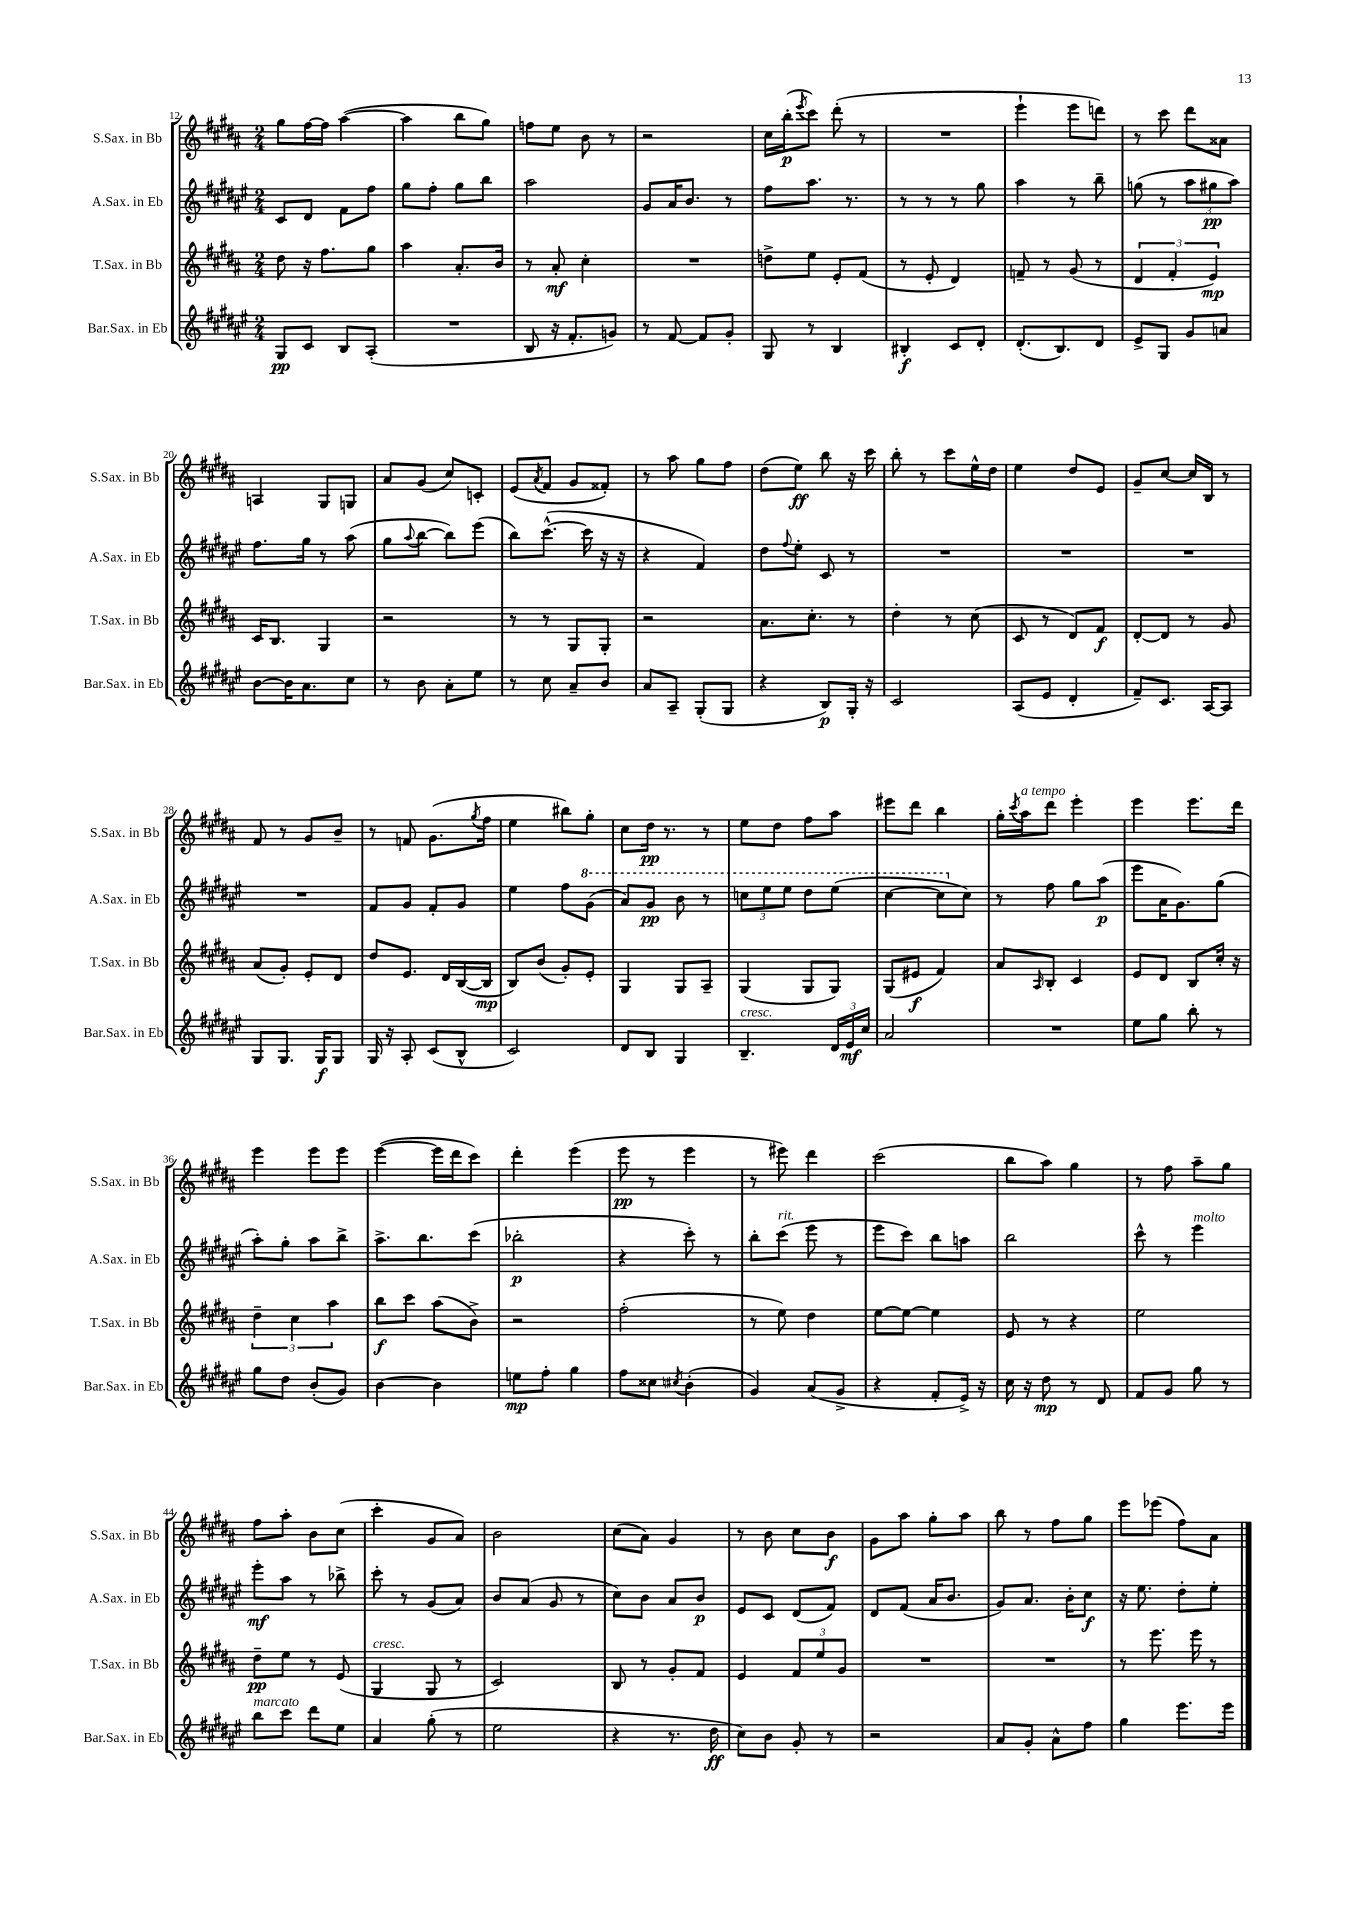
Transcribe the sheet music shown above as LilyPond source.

<<
\new StaffGroup <<
\new Staff = "s0" \with { instrumentName = "S.Sax. in Bb" shortInstrumentName = "S.Sax. in Bb" } {
    \clef treble \key b \major \numericTimeSignature \time 2/4
    gis''8 fis''16~ fis''16 ais''4~( |
    ais''4 b''8 gis''8) |
    f''8 e''8 b'8 r8 |
    r2 |
    cis''16 b''16-.\p( \acciaccatura { e'''8 } cis'''8) dis'''8-.( r8 |
    R2 |
    e'''4-! e'''8 d'''8) |
    r8 cis'''8 dis'''8 aisis'8 |
    a4 gis8 g8 |
    ais'8 gis'8( cis''8) c'8-. |
    e'8( \acciaccatura { ais'8 } fis'8 gis'8 fisis'8-.) |
    r8 ais''8 gis''8 fis''8 |
    dis''8( e''8\ff) b''8 r16 cis'''16 |
    b''8-. r8 cis'''8 e''16-^ dis''16 |
    e''4 dis''8 e'8 |
    gis'8-- cis''8~ cis''16 b16 r8 |
    fis'8 r8 gis'8 b'8-- |
    r8 f'8 gis'8.( \acciaccatura { gis''8 } fis''16 |
    e''4 bis''8) gis''8-. |
    cis''8 dis''16\pp r8. r8 |
    e''8 dis''8 fis''8 ais''8 |
    eis'''8 dis'''8 b''4 |
    gis''16-. \acciaccatura { cis'''8 } ais''16^\markup { \italic "a tempo" } dis'''8 e'''4-. |
    e'''4 e'''8. dis'''16 |
    e'''4 e'''8 e'''8 |
    e'''4~( e'''16 dis'''16 cis'''8) |
    dis'''4-. e'''4( |
    e'''8\pp r8 e'''4 |
    r8 eis'''8) dis'''4 |
    cis'''2( |
    b''8 ais''8) gis''4 |
    r8 fis''8 ais''8-- gis''8 |
    fis''8 ais''8-. b'8 cis''8( |
    cis'''4-. gis'8 ais'8) |
    b'2 |
    cis''8( ais'8) gis'4 |
    r8 b'8 cis''8 b'8\f |
    gis'8 ais''8 gis''8-. ais''8 |
    b''8 r8 fis''8 gis''8 |
    e'''8 ees'''8( fis''8) ais'8 \bar "|." |
}
\new Staff = "s1" \with { instrumentName = "A.Sax. in Eb" shortInstrumentName = "A.Sax. in Eb" } {
    \clef treble \key fis \major \numericTimeSignature \time 2/4
    cis'8 dis'8 fis'8 fis''8 |
    gis''8 fis''8-. gis''8 b''8 |
    ais''2 |
    gis'8 ais'16 b'8. r8 |
    fis''8 ais''8. r8. |
    r8 r8 r8 gis''8 |
    ais''4 r8 b''8-- |
    g''8( r8 \tuplet 3/2 { ais''8 gis''8\pp ais''8) } |
    fis''8. gis''16 r8 ais''8( |
    gis''8 \appoggiatura { ais''8 } b''8~ b''8) eis'''8( |
    b''8) cis'''8.~-^( cis'''16 r16 r16 |
    r4 fis'4) |
    dis''8 \appoggiatura { fis''8 } eis''8-. cis'8 r8 |
    R2 |
    R2 |
    R2 |
    R2 |
    fis'8 gis'8 fis'8-. gis'8 |
    eis''4 fis''8 \ottava #1 gis''8( |
    ais''8) gis''8\pp b''8 r8 |
    \tuplet 3/2 { c'''8 eis'''8 eis'''8 } dis'''8 eis'''8( |
    cis'''4~ cis'''8 \ottava #0 cis''8) |
    r8 fis''8 gis''8 ais''8\p( |
    eis'''8 ais'16 gis'8.) gis''8( |
    ais''8-.) gis''8-. ais''8 b''8-> |
    ais''8.-> b''8. cis'''8( |
    bes''2-.\p |
    r4 cis'''8-.) r8 |
    b''8-. cis'''8^\markup { \italic "rit." }( eis'''8 r8 |
    eis'''8 cis'''8) b''8 a''8 |
    b''2 |
    cis'''8-^ r8 eis'''4^\markup { \italic "molto" } |
    eis'''8-.\mf ais''8 r8 bes''8-> |
    cis'''8-. r8 gis'8( ais'8) |
    b'8 ais'8( gis'8 r8 |
    cis''8) b'8 ais'8 b'8\p |
    eis'8 cis'8 dis'8( fis'8) |
    dis'8 fis'8( ais'16 b'8. |
    gis'8) ais'8. b'16-. cis''8\f |
    r16 eis''8. dis''8-. eis''8-. \bar "|." |
}
\new Staff = "s2" \with { instrumentName = "T.Sax. in Bb" shortInstrumentName = "T.Sax. in Bb" } {
    \clef treble \key b \major \numericTimeSignature \time 2/4
    dis''8 r16 fis''8. gis''8 |
    ais''4 ais'8.-. b'16 |
    r8 ais'8-.\mf cis''4-. |
    R2 |
    d''8-> e''8 e'8-. fis'8( |
    r8 e'8-. dis'4) |
    f'8-- r8 gis'8( r8 |
    \tuplet 3/2 { dis'4 fis'4-. e'4\mp) } |
    cis'16 b8. gis4 |
    r2 |
    r8 r8 gis8 gis8-. |
    r2 |
    ais'8. cis''8.-. r8 |
    dis''4-. r8 cis''8( |
    cis'8 r8 dis'8) fis'8\f |
    dis'8~-. dis'8 r8 gis'8 |
    ais'8( gis'8-.) e'8-. dis'8 |
    dis''8 e'8. dis'16 b16~( b16\mp |
    b8) b'8( gis'8-.) e'8-. |
    gis4 gis8 ais8-- |
    gis4( gis8 gis8) |
    gis8( eis'8\f fis'4) |
    ais'8 \grace { ais16 } b8-. cis'4 |
    e'8 dis'8 b8 cis''16-. r16 |
    \tuplet 3/2 { dis''4-- cis''4 ais''4 } |
    b''8\f cis'''8 ais''8( b'8->) |
    r2 |
    fis''2-.( |
    r8 e''8) dis''4 |
    e''8~ e''8~ e''4 |
    e'8 r8 r4 |
    e''2 |
    dis''8--\pp e''8 r8 e'8( |
    gis4^\markup { \italic "cresc." } gis8 r8 |
    cis'2) |
    b8 r8 gis'8-. fis'8 |
    e'4 \tuplet 3/2 { fis'8 e''8 gis'8 } |
    R2 |
    R2 |
    r8 e'''8. e'''16 r8 \bar "|." |
}
\new Staff = "s3" \with { instrumentName = "Bar.Sax. in Eb" shortInstrumentName = "Bar.Sax. in Eb" } {
    \clef treble \key fis \major \numericTimeSignature \time 2/4
    gis8\pp cis'8 b8 ais8-.( |
    R2 |
    b8 r16 fis'8.-. g'8) |
    r8 fis'8~ fis'8 gis'8-. |
    gis8 r8 b4 |
    bis4-.\f cis'8 dis'8-. |
    dis'8.-.( b8.) dis'8 |
    eis'8-> gis8 gis'8 a'8 |
    b'8~ b'16 ais'8. cis''8 |
    r8 b'8 ais'8-. eis''8 |
    r8 cis''8 ais'8-- b'8 |
    ais'8 ais8-- gis8-.( gis8 |
    r4 b8\p) gis16-. r16 |
    cis'2 |
    ais8( eis'8 dis'4-. |
    fis'8--) cis'8. ais16~ ais8 |
    gis8 gis8. gis16\f gis8 |
    gis16 r16 ais8-. cis'8( b8-^ |
    cis'2) |
    dis'8 b8 gis4 |
    b4.--^\markup { \italic "cresc." } \tuplet 3/2 { dis'16 eis'16\mf cis''16 } |
    ais'2 |
    R2 |
    eis''8 gis''8 b''8-. r8 |
    gis''8 dis''8 b'8-.( gis'8) |
    b'4~ b'4 |
    e''8\mp fis''8-. gis''4 |
    fis''8 cisis''8 \acciaccatura { cis''8 } b'4-.( |
    gis'4) ais'8( gis'8-> |
    r4 fis'8-. eis'16->) r16 |
    cis''16 r16 dis''8\mp r8 dis'8 |
    fis'8 gis'8 gis''8 r8 |
    b''8^\markup { \italic "marcato" } cis'''8 dis'''8 eis''8 |
    ais'4 gis''8-.( r8 |
    eis''2 |
    r4 r8. dis''16\ff |
    cis''8) b'8 gis'8-. r8 |
    r2 |
    ais'8 gis'8-. ais'8-^ fis''8 |
    gis''4 eis'''8. eis'''16 \bar "|." |
}
>>
>>
\layout { \context { \Score currentBarNumber = #12 } }
